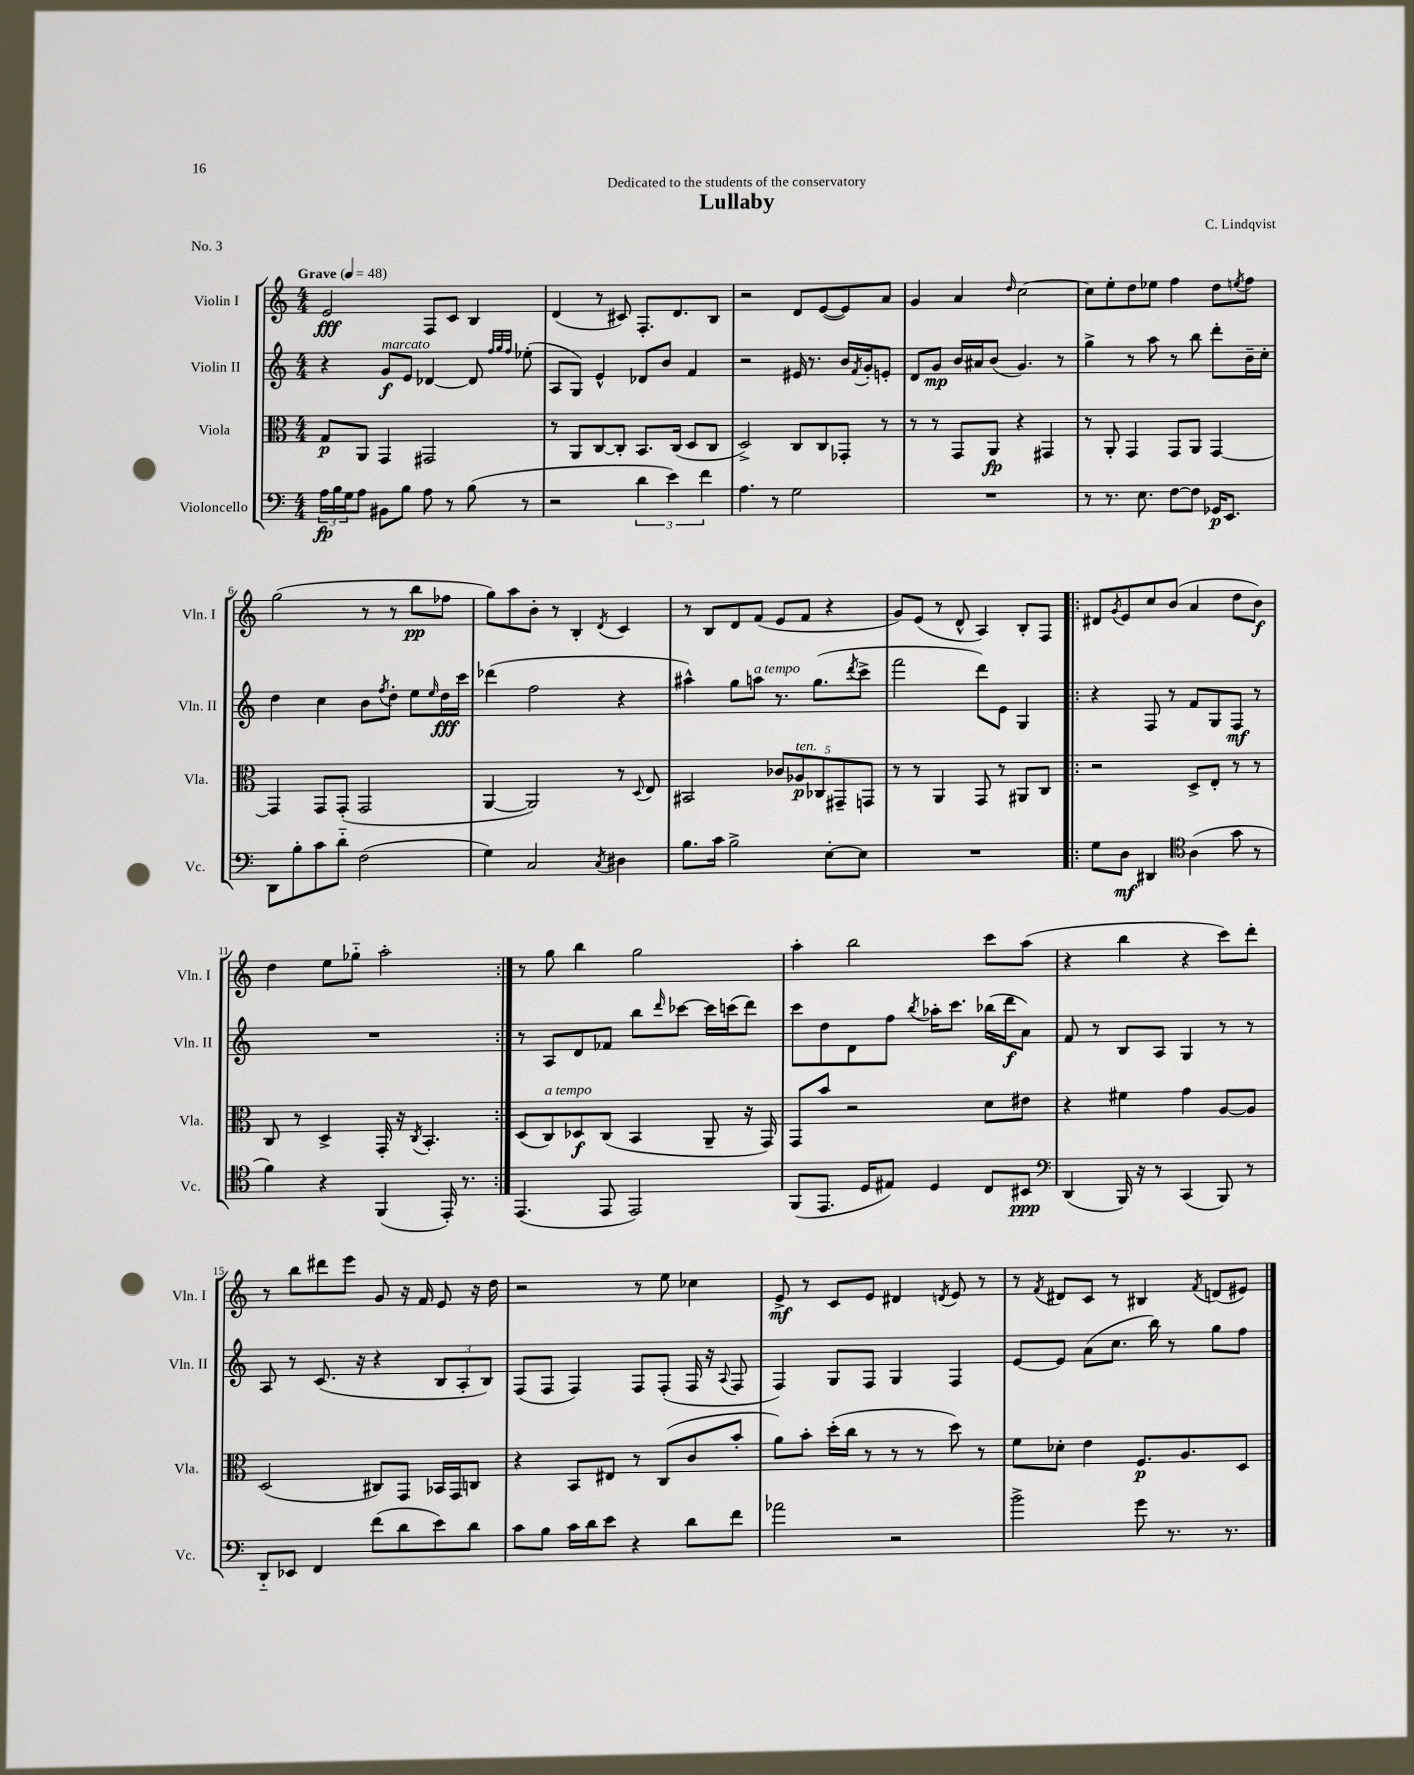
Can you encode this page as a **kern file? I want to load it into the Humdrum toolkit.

**kern	**kern	**kern	**kern
*staff4	*staff3	*staff2	*staff1
*clefF4	*clefC3	*clefG2	*clefG2
*k[]	*k[]	*k[]	*k[]
*M4/4	*M4/4	*M4/4	*M4/4
*MM48	*MM48	*MM48	*MM48
24A\LL	8G/L	4r	2e/
24B\	.	.	.
24G\J	.	.	.
8A\J	8AA/J	.	.
8BB#\L	4GG/	8g/L	.
8B\J	.	8e/J	.
8A\	2GG#/	[4d-/	8F/L
8r	.	.	8c/J
(8B\	.	8d-/]	4B/
.	.	32qqff/LLL	.
.	.	32qqgg/	.
.	.	32qqff/JJJ	.
8r	.	(8ee-'\	.
=	=	=	=
2r	8r	8A/L	(4d/
.	8AA/L	8G/J)	.
.	[8C/	4e^^/	8r
.	8C'/]J	.	8c#/)
6d\	8.BB/L	8d-/L	8.F'/L
.	.	8b/J	.
6e\)	.	.	.
.	(16C/Jk	.	8.d/
.	8D/L	4f/	.
6f\	.	.	.
.	8C/J	.	8B/J
=	=	=	=
4.A\	2D^/)	2r	2r
8r	.	.	.
2G\	8C/L	16e#/	8d/L
.	.	8.r	.
.	8C/	.	([8e/
.	8GG-'/J	16b/LL	8e/])
.	.	8qf/	.
.	.	16g'/J	.
.	8r	8e'/J	8a/J
=	=	=	=
1r	8r	8d/L	4g/
.	8r	8g/J	.
.	8GG/L	16b/LL	4a/
.	.	16a#/J	.
.	8AA/J	(8b/J	.
.	.	.	16qqdd/
.	4r	4.g/)	[2cc\
.	4GG#/	.	.
.	.	8r	.
=	=	=	=
8r	8r	4gg^\	8cc\]L
8.r	8AA'/	.	8ee'\
.	4GG/	8r	8dd\
8.E\	.	.	.
.	.	8aa\	8ee-\J
[8F\L	8GG/L	8r	4ff\
8F\]J	8AA/J	8bb\	.
16GG-/LK	[4GG/	8ddd'\L	8dd\L
8.EE/J	.	.	.
.	.	.	8qee/
.	.	16b~\L	8ff\J
.	.	16cc'\JJ	.
=	=	=	=
8DD\L	4GG/]	4dd\	(2gg\
8B'\	.	.	.
8c\	8GG/L	4cc\	.
8d'~\J	(8GG'/J	.	.
(2F\	2GG/	8b\L	8r
.	.	8qff/	.
.	.	8dd'\J	8r
.	.	8ee\L	8bb\L
.	.	16qqee/	.
.	.	16dd\L	8ff-\J
.	.	16ccc\JJ	.
=	=	=	=
4G\)	[4AA/	(4ddd-\	8gg\L)
.	.	.	8aa\
2C/	2AA/])	2ff\	8b'\J
.	.	.	8r
.	.	.	4B'/
8qC/	.	.	8qd/
4D#\	8r	4r	4c/
.	8qqD/	.	.
.	8E/	.	.
=	=	=	=
8.B\L	2BB#/	4aa#^^\)	8r
.	.	.	8B/L
16c\Jk	.	.	.
2B^\	.	8gg\L	8d/
.	.	8aa\J	(8f/J
.	10c-/L	8.r	8e/L
.	10A-/	.	.
.	.	.	8f/J
.	.	(8.gg\L	.
.	10C-/	.	.
[8E'\L	.	.	4r
.	10GG#~/	.	.
.	.	8qddd/	.
8E\]J	.	8ccc^\J	.
.	10GG/J	.	.
=	=	=	=
1r	8r	2fff\	8g/L)
.	8r	.	(8e/J
.	4AA/	.	8r
.	.	.	8d^^/
.	8GG/	8ddd\L)	4A/)
.	8r	8e\J	.
.	8AA#/L	4G/	8B'/L
.	8C/J	.	8F/J
=!|:	=!|:	=!|:	=!|:
8G\L	2r	4r	8d#/L
.	.	.	8qg/
8D\J	.	.	8e/
4DD#/	.	8F/	8cc/
.	.	8r	(8b/J
*clefC4	*	*	*
(4A\	8D^/L	8f/L	4a/
.	8E'/J	8G/	.
8g\	8r	8F/J	8dd\L
8r	8r	8r	8b\J)
=	=	=	=
4f\)	8C/	1r	4dd\
.	8r	.	.
4r	4D^/	.	8ee\L
.	.	.	8gg-'~\J
(4FF/	16GG'/	.	2aa'\
.	16r	.	.
.	8qC/	.	.
.	4.BB'/	.	.
16EE'/)	.	.	.
8.r	.	.	.
=:|!	=:|!	=:|!	=:|!
(4.EE/	(8D/L	8r	8r
.	8C/)	8A/L	8gg\
.	8D-/	8d/	4bb\
8EE/	(8C/J	8f-/J	.
2EE/)	4BB/	8bb\L	2gg\
.	.	16qqddd/	.
.	.	[8ccc-\J	.
.	8AA~/	16ccc-\]LL	.
.	.	(16ccc\J	.
.	16r	8ddd\J)	.
.	16GG/)	.	.
=	=	=	=
(8FF/L	8GG/L	8ccc\L	4aa'\
8.EE/J	8b/J	8dd\	.
.	2r	8d\	2bb\
16D/LK	.	.	.
8E#/J)	.	8ff\J	.
.	.	8qbb/	.
4D/	.	16aa-'\LK	.
.	.	8.ccc\J	.
8C/L	8d\L	(16bb-\LL	8ccc\L
.	.	16ddd\J	.
8BB#/J	8e#\J	8a\J)	(8aa\J
=	=	=	=
*clefF4	*	*	*
(4DD/	4r	8f/	4r
.	.	8r	.
16BBB/)	4f#\	8B/L	4bb\
16r	.	.	.
8r	.	8A/J	.
(4CC/	4g\	4G/	4r
8BBB/)	[8A/L	8r	8ccc\L)
8r	8A/]J	8r	8ddd'\J
=	=	=	=
8DD'~/L	(2D/	8A/	8r
8EE-/J	.	8r	8bb\L
4FF/	.	(8.c/	8ddd#\
.	.	.	8eee\J
.	.	16r	.
(8f\L	8C#/L)	4r	8g/
8d\	8GG/J	.	16r
.	.	.	16f/
8e\)	16BB-/LL	12B/L	8e/
.	16GG/J	.	.
.	.	12A'/	.
8d\J	8C/J	.	16r
.	.	12B/J)	.
.	.	.	16dd\
=	=	=	=
8c\L	4r	(8F/L	2r
8B\J	.	8F/J	.
16c\LL	8BB/L	4F/)	.
16d\J	.	.	.
8e\J	8E#/J	.	.
4r	8r	8F/L	8r
.	(8C/L	(8F'/J	8ee\
8d\L	8c/	16F/	4cc-\
.	.	16r	.
.	.	8qqA/	.
8f\J	8b'/J	8F/	.
=	=	=	=
2a-\	8a\L)	4F/)	8e^/
.	8b'\J	.	8r
.	(16dd'\LL	8G/L	8c/L
.	16cc\JJ	.	.
.	8r	8F/J	8e/J
2r	8r	4G/	4d#/
.	8r	.	.
.	.	.	8qd/
.	8dd\)	4F/	8e/
.	8r	.	8r
=	=	=	=
2b^\	8f\L	[8e/L	8r
.	.	.	8qf/
.	8d-'\J	8e/]J	8d#/L
.	4e\	(8a\L	8c/J
.	.	8.cc\J	8r
8g\	8.F/L	.	4B#/
.	.	16bb\)	.
8.r	.	8r	.
.	8.A/	.	.
.	.	.	8qf/
.	.	8gg\L	(8d/L
8.r	.	.	.
.	8D/J	8ff\J	8e#/J)
==	==	==	==
*-	*-	*-	*-
